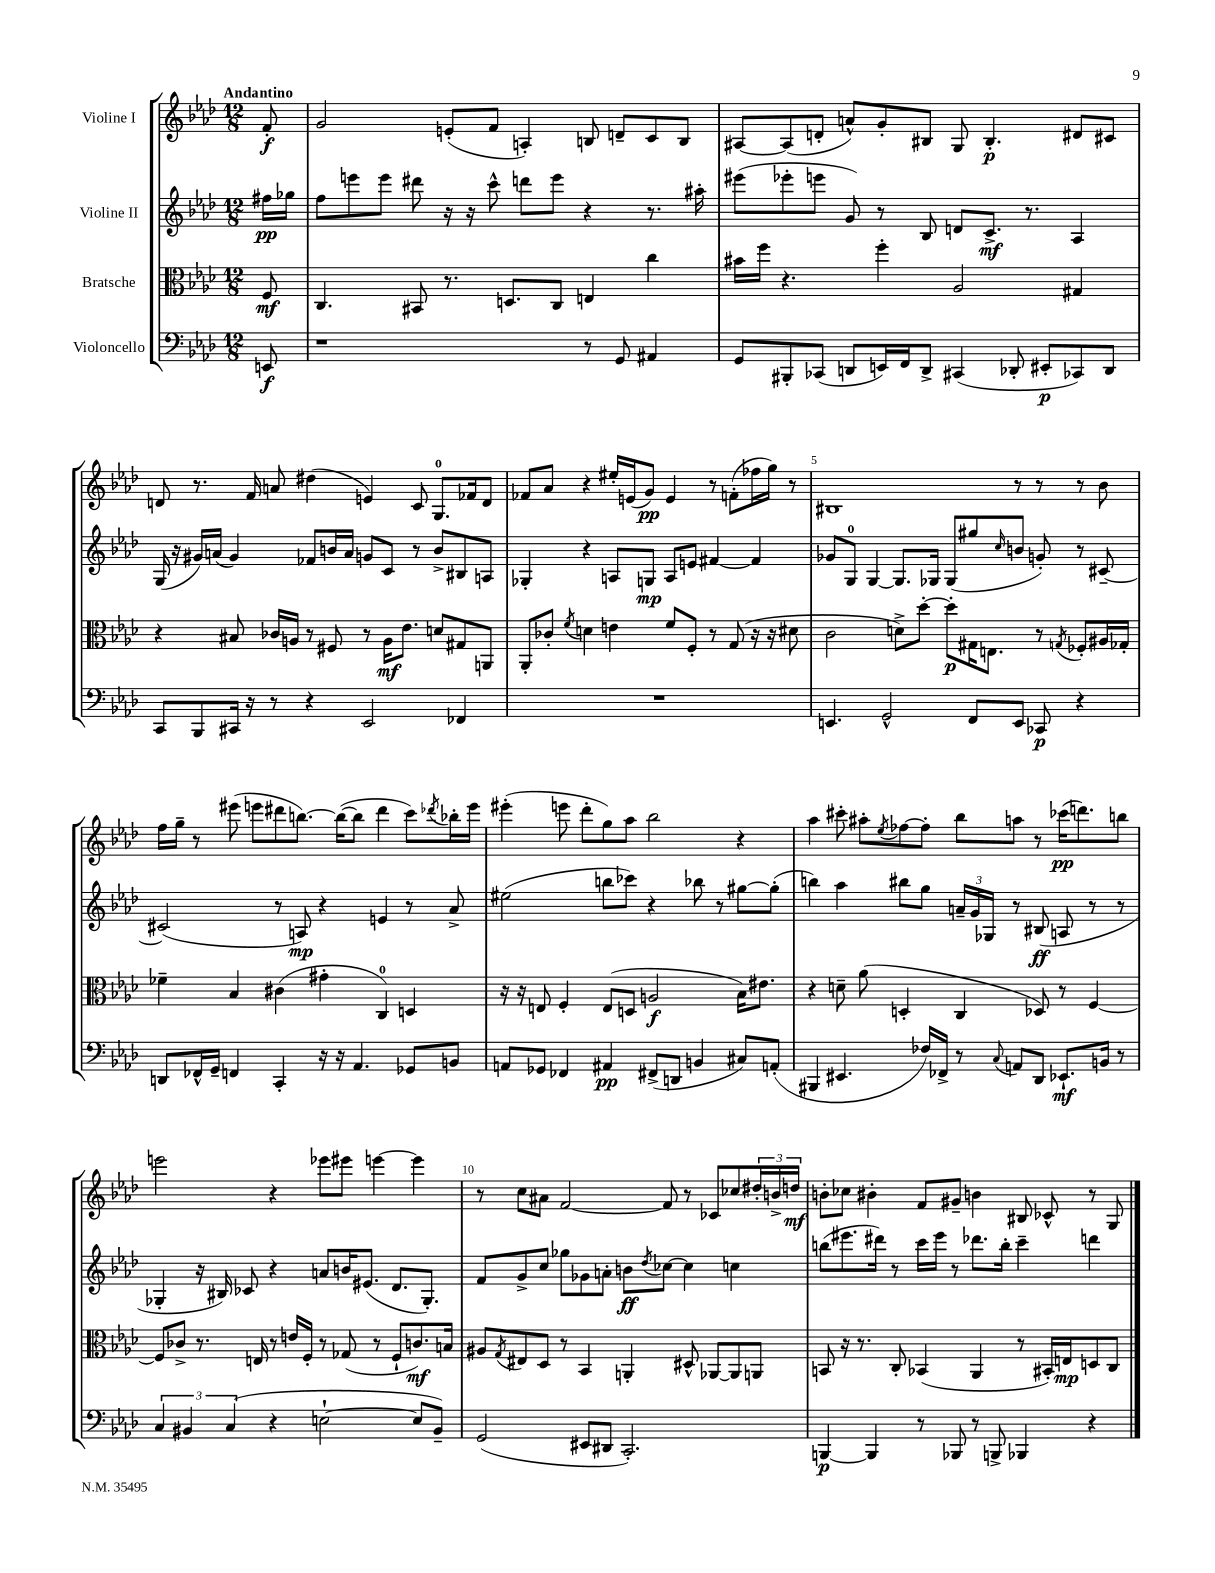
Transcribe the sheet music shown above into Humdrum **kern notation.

**kern	**kern	**kern	**kern
*staff4	*staff3	*staff2	*staff1
*clefF4	*clefC3	*clefG2	*clefG2
*k[b-e-a-d-]	*k[b-e-a-d-]	*k[b-e-a-d-]	*k[b-e-a-d-]
*M12/8	*M12/8	*M12/8	*M12/8
8EE/	8F/	16ff#\LL	8f'/
.	.	16gg-\JJ	.
=	=	=	=
1r	4.C/	8ff\L	2g/
.	.	8eee\	.
.	.	8eee\J	.
.	8BB#/	8ddd#\	.
.	8.r	16r	(8e'/L
.	.	16r	.
.	.	8ccc^^\	8f/J
.	8.D/L	.	.
.	.	8ddd\L	4A'/)
.	8C/J	8eee\J	.
8r	4E/	4r	8B/
8GG/	.	.	8d~/L
4AA#/	4cc\	8.r	8c/
.	.	.	8B/J
.	.	16aa#'\	.
=	=	=	=
8GG/L	16b#\LL	(8eee#\L	[8A#/L
.	16ff\JJ	.	.
8BBB#'/	4.r	8eee-'\	(8A#/]
(8CC-/J	.	8eee\J	8d'/J
8DD/L	.	8g/)	8a^^/L)
16EE/L)	4ff'\	8r	8g'/
16FF/J	.	.	.
8DD^/J	.	8B-/	8B#/J
(4CC#/	2A-/	8d/L	8G/
.	.	8.c^/J	4.B#'/
8DD-'/	.	.	.
.	.	8.r	.
8EE#'/L	.	.	.
8CC-/)	4G#/	4A-/	8d#/L
8DD-/J	.	.	8c#/J
=	=	=	=
8CC/L	4r	(16G/	8d/
.	.	16r	.
8BBB-/	.	16g#/LL)	8.r
.	.	(16a/JJ	.
16CC#/Jk	8B#/	4g#/)	.
16r	.	.	16f/
8r	16c-/LL	.	8a/
.	16A/JJ	.	.
4r	8r	8f-/L	(4dd#\
.	8F#/	16b/L	.
.	.	16a/JJ	.
2EE-/	8r	8g/L	4e/)
.	16A\LK	8c/J	.
.	8.e-\J	.	.
.	.	8r	8c/
.	8d/L	8b^/L	8.G/L
4FF-/	8G#/	8B#/	.
.	.	.	16f-/k
.	8AA/J	8A/J	8d/J
=	=	=	=
1.r	8AA-'/L	4G-'/	8f-/L
.	8c-'/J	.	8a-/J
.	8qf/	.	.
.	4d\	4r	4r
.	4e\	8A/L	16ee#'/LL
.	.	.	(16e/J
.	.	8G/J	8g/J)
.	8f/L	8A/L	4e/
.	8F'/J	8e/J	.
.	8r	[4f#/	8r
.	(8G/	.	(8f'\L
.	16r	4f#/]	16ff-\L
.	16r	.	16gg\JJ)
.	8d#\	.	8r
=	=	=	=
4.EE/	2c\	8g-/L	1B#
.	.	8G/J	.
.	.	[4G/	.
2GG^^/	.	.	.
.	8d^\L)	8.G/]L	.
.	[8dd-'\J	.	.
.	.	16G-/Jk	.
.	8dd-'\]L	(8G-/L	.
8FF/L	16G#\K	8gg#/	.
.	8.E\J	.	.
.	.	16qqcc/	.
8EE/J	.	8b/J	8r
8CC-/	8r	8g'/)	8r
.	8qG/	.	.
4r	8F-'/L	8r	8r
.	16A#/L	[8c#~/	8b-\
.	16G-'/JJ	.	.
=	=	=	=
8DD/L	4f-~\	(2c#/]	16ff\LL
.	.	.	16gg~\JJ
16FF-^^/L	.	.	8r
16GG~/JJ	.	.	.
4FF/	4B-/	.	(8eee#\
.	.	.	8eee\L
4CC'/	(4c#\	8r	8ddd#\
.	.	8A/)	[8.bb\J)
16r	4g#'\	4r	.
16r	.	.	(16bb\_LK
4.AA-/	.	.	8bb\]J
.	4C/)	4e/	4ddd#\
8GG-/L	4D/	8r	8ccc\L)
.	.	.	8qddd-/
8BB/J	.	8a-^/	16bb-'\L
.	.	.	16eee\JJ
=	=	=	=
8AA/L	16r	(2ee#\	(4eee#'\
.	16r	.	.
8GG-/J	8E/	.	.
4FF-/	4F'/	.	8eee\
.	.	.	8ddd-'\L
4AA#/	(8E/L	8bb\L	8gg\)
.	8D/J	8ccc-\J)	8aa-\J
(8FF#^/L	2A/	4r	2bb-\
8DD/J	.	.	.
4BB/	.	8bb-\	.
.	.	8r	.
8C#/L)	16B-\LK)	[8gg#\L	4r
.	8.e#\J	.	.
(8AA'/J	.	(8gg#'\]J	.
=	=	=	=
4BBB#/	4r	4bb\)	4aa-\
4.EE#/	8d~\	4aa-\	8ccc#'\
.	(8a-\	.	8aa#'\L
.	.	.	8qee-/
.	4D'/	8bb#\L	[8ff-\
16F-/LL)	.	8gg\J	8ff-'\]J
16FF-^/JJ	.	.	.
8r	4C/	24a~/LL	8bb-\L
.	.	24g/	.
.	.	24G-/JJ	.
8qqC/	.	.	.
8AA/L	.	8r	8aa\J
8DD-/J	8D-/)	(8B#/	8r
8.EE-`/L	8r	8A/	(16ccc-\LK
.	.	.	8.ddd\)
.	[4F/	8r	.
16BB/Jk	.	.	.
8r	.	8r	8bb\J
=	=	=	=
6C/	8F/]L	4G-'/	2eee\
.	8c-^/J	.	.
6BB#/	.	.	.
.	8.r	16r	.
.	.	16B#/)	.
(6C/	.	.	.
.	.	8c-/	.
.	16E/	.	.
4r	8r	4r	4r
.	16e/LL	.	.
.	16F'/JJ	.	.
[2E`\	8r	8a/L	8eee-\L
.	(8G-/	16b/K	8eee#\J
.	.	(8.e#/J	.
.	8r	.	[4eee\
.	8F`/L	8.d-/L	.
8E/]L	8.c/)	.	4eee\]
.	.	8.G-'/J)	.
8BB#~/J)	.	.	.
.	16B/Jk	.	.
=	=	=	=
(2GG/	8A#/L	8f/L	8r
.	8qG/	.	.
.	8E#/	8g^/	8cc\L
.	8D-/J	8cc/J	8a#\J
.	8r	8gg-\L	[2f/
8EE#/L	4BB-/	8g-\	.
8DD#/J	.	8a'\J	.
2.CC'/)	4AA'/	8b\L	.
.	.	8qdd-/	.
.	.	[8cc-\J	8f/]
.	8D#^^/	4cc-\]	8r
.	[8AA-/L	.	8c-/L
.	8AA-/]	4cc\	8cc-/
.	8AA/J	.	24dd#'/L
.	.	.	24b^/
.	.	.	24dd/JJ
=	=	=	=
[4BBB/	8BB/	(8bb\L	8b'\L
.	16r	8.eee#\	8cc-\J
.	8.r	.	.
4BBB/]	.	.	4b#'\
.	.	16ddd#\Jk)	.
.	8C'/	8r	.
8r	(4BB-/	16ccc\LL	8f/L
.	.	16eee#\JJ	.
8BBB-/	.	8r	8g#~/J
8r	4AA-/	8.ddd-\L	4b\
8BBB^/	.	.	.
.	.	16bb'\Jk	.
4BBB-/	8r	4ccc~\	8B#/
.	16BB#'/LL)	.	8c-^^/
.	16E/J	.	.
4r	8D/	4ddd\	8r
.	8C/J	.	8G/
==	==	==	==
*-	*-	*-	*-
